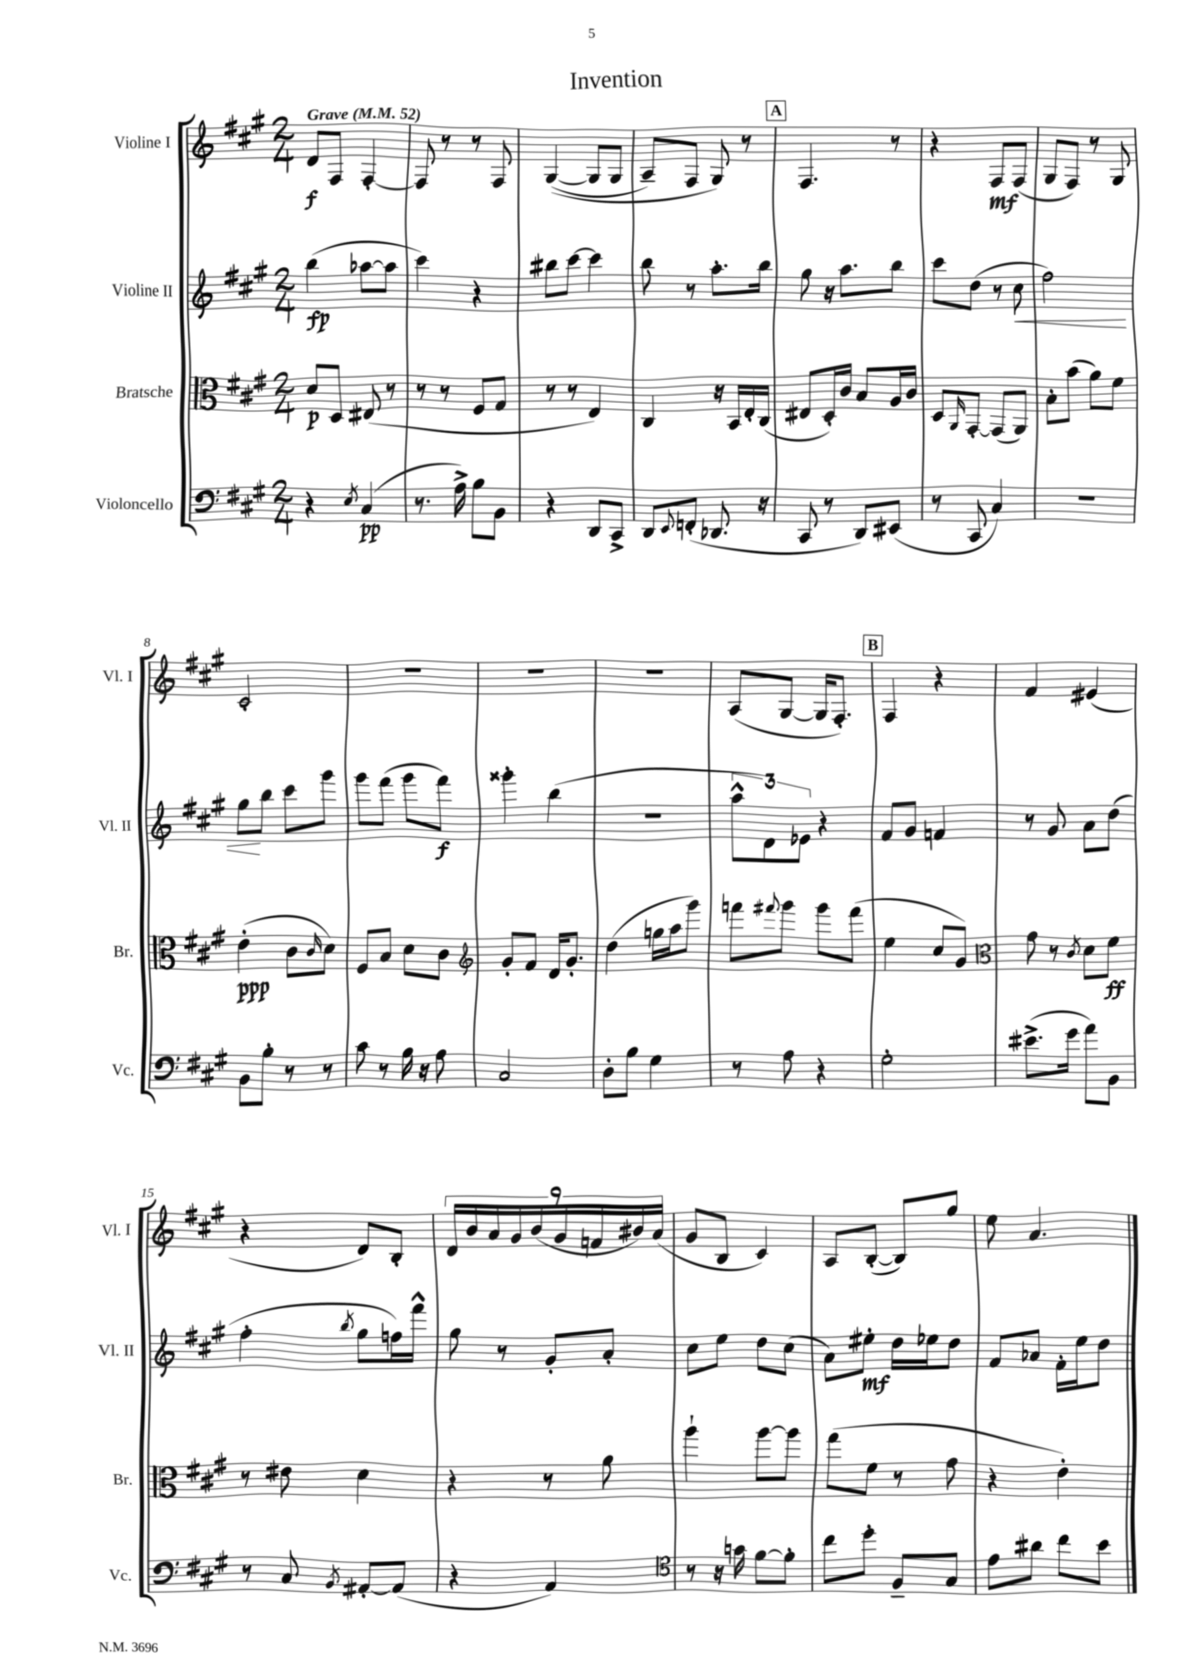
\header { title = "Invention" }
<<
\new StaffGroup <<
\new Staff = "s0" \with { instrumentName = "Violine I" shortInstrumentName = "Vl. I" } {
    \clef treble \key a \major \numericTimeSignature \time 2/4 \tempo "Grave" 4 = 52
    d'8\f fis8 fis4~-. |
    fis8 r8 r8 fis8 |
    gis4~(\( gis8 gis8 |
    a8--) fis8 gis8\) r8 |
    \mark \markup { \box "A" } fis4. r8 |
    r4 fis8\mf fis8( |
    gis8 fis8) r8 gis8 |
    cis'2-. |
    R2 |
    R2 |
    R2 |
    a8( gis8~ gis16 fis8.-.) |
    \mark \markup { \box "B" } fis4 r4 |
    fis'4 eis'4( |
    r4 d'8) b8-. |
    \tuplet 9/8 { d'16 b'16 a'16 gis'16 b'16( gis'16 f'16 bis'16) a'16( } |
    gis'8 b8 cis'4) |
    a8 b8~-.( b8) gis''8 |
    e''8 a'4. \bar "|." |
}
\new Staff = "s1" \with { instrumentName = "Violine II" shortInstrumentName = "Vl. II" } {
    \clef treble \key a \major \numericTimeSignature \time 2/4
    b''4\fp( aes''8~ aes''8 |
    cis'''4) r4 |
    bis''8 cis'''8~ cis'''4 |
    b''8 r8 a''8.-. b''16 |
    \mark \markup { \box "A" } gis''8 r16 a''8. b''8 |
    cis'''8 d''8( r8 cis''8\< |
    fis''2) |
    gis''8\! b''8 cis'''8 gis'''8 |
    gis'''8 fis'''8( gis'''8 fis'''8\f) |
    gisis'''4-. b''4( |
    r2 |
    \tuplet 3/2 { a''8-^ d'8) ees'8 } r4 |
    \mark \markup { \box "B" } fis'8 gis'8 f'4 |
    r8 gis'8 a'8 d''8( |
    fis''4-. \acciaccatura { b''8 } gis''8 f''16) fis'''16-^ |
    gis''8 r8 gis'8-. a'8-. |
    cis''8 e''8 d''8 cis''8( |
    a'8) eis''8-.\mf d''16 ees''16 d''8 |
    fis'8 aes'8 fis'16-. e''16 d''8 \bar "|." |
}
\new Staff = "s2" \with { instrumentName = "Bratsche" shortInstrumentName = "Br." } {
    \clef alto \key a \major \numericTimeSignature \time 2/4
    d'8\p d8 eis8( r8 |
    r8 r8 fis8 gis8 |
    r8 r8 e4) |
    cis4 r16 b,16 e16-. cis16( |
    \mark \markup { \box "A" } eis8 d16-.) cis'16 b8 a16 cis'16 |
    d8 \grace { a,16 } gis,8~-. gis,8( a,8) |
    b8-. b'8( a'8) fis'8 |
    e'4-.\ppp( cis'8 \grace { cis'16 } d'8) |
    fis8 b8 d'8 cis'8 |
    \clef treble gis'8-. fis'8 d'16 gis'8.-. |
    d''4( g''16 a''16 gis'''8) |
    f'''8 \appoggiatura { fis'''8 } gis'''8 gis'''8 fis'''8( |
    \mark \markup { \box "B" } e''4 cis''8 gis'8) |
    \clef alto gis'8 r8 \acciaccatura { cis'8 } d'8 fis'8\ff |
    r8 eis'8 d'4 |
    r4 r8 a'8 |
    a''4-! a''8~ a''8 |
    gis''8( fis'8 r8 gis'8 |
    r4 e'4-.) \bar "|." |
}
\new Staff = "s3" \with { instrumentName = "Violoncello" shortInstrumentName = "Vc." } {
    \clef bass \key a \major \numericTimeSignature \time 2/4
    r4 \acciaccatura { e8 } cis4\pp( |
    r8. a16->) b8 b,8 |
    r4 d,8 cis,8-> |
    d,8 \appoggiatura { e,8 } f,8-.( des,8. r16 |
    \mark \markup { \box "A" } cis,8 r8 d,8) eis,8( |
    r8 cis,8 cis4) |
    R2 |
    b,8 b8-. r8 r8 |
    cis'8 r8 b16 r16 a8 |
    cis2 |
    d8-. b8 gis4 |
    r8 a8 r4 |
    \mark \markup { \box "B" } gis2-. |
    eis'8.->( gis'16 a'8) b,8 |
    r8 cis8 \acciaccatura { b,8 } ais,8~-. ais,8( |
    r4 a,4) |
    \clef tenor r8 r16 g'16 fis'8~ fis'8-. |
    cis''8 d''8-. fis8-- gis8 |
    e'8 ais'8 cis''8 b'8 \bar "|." |
}
>>
>>
